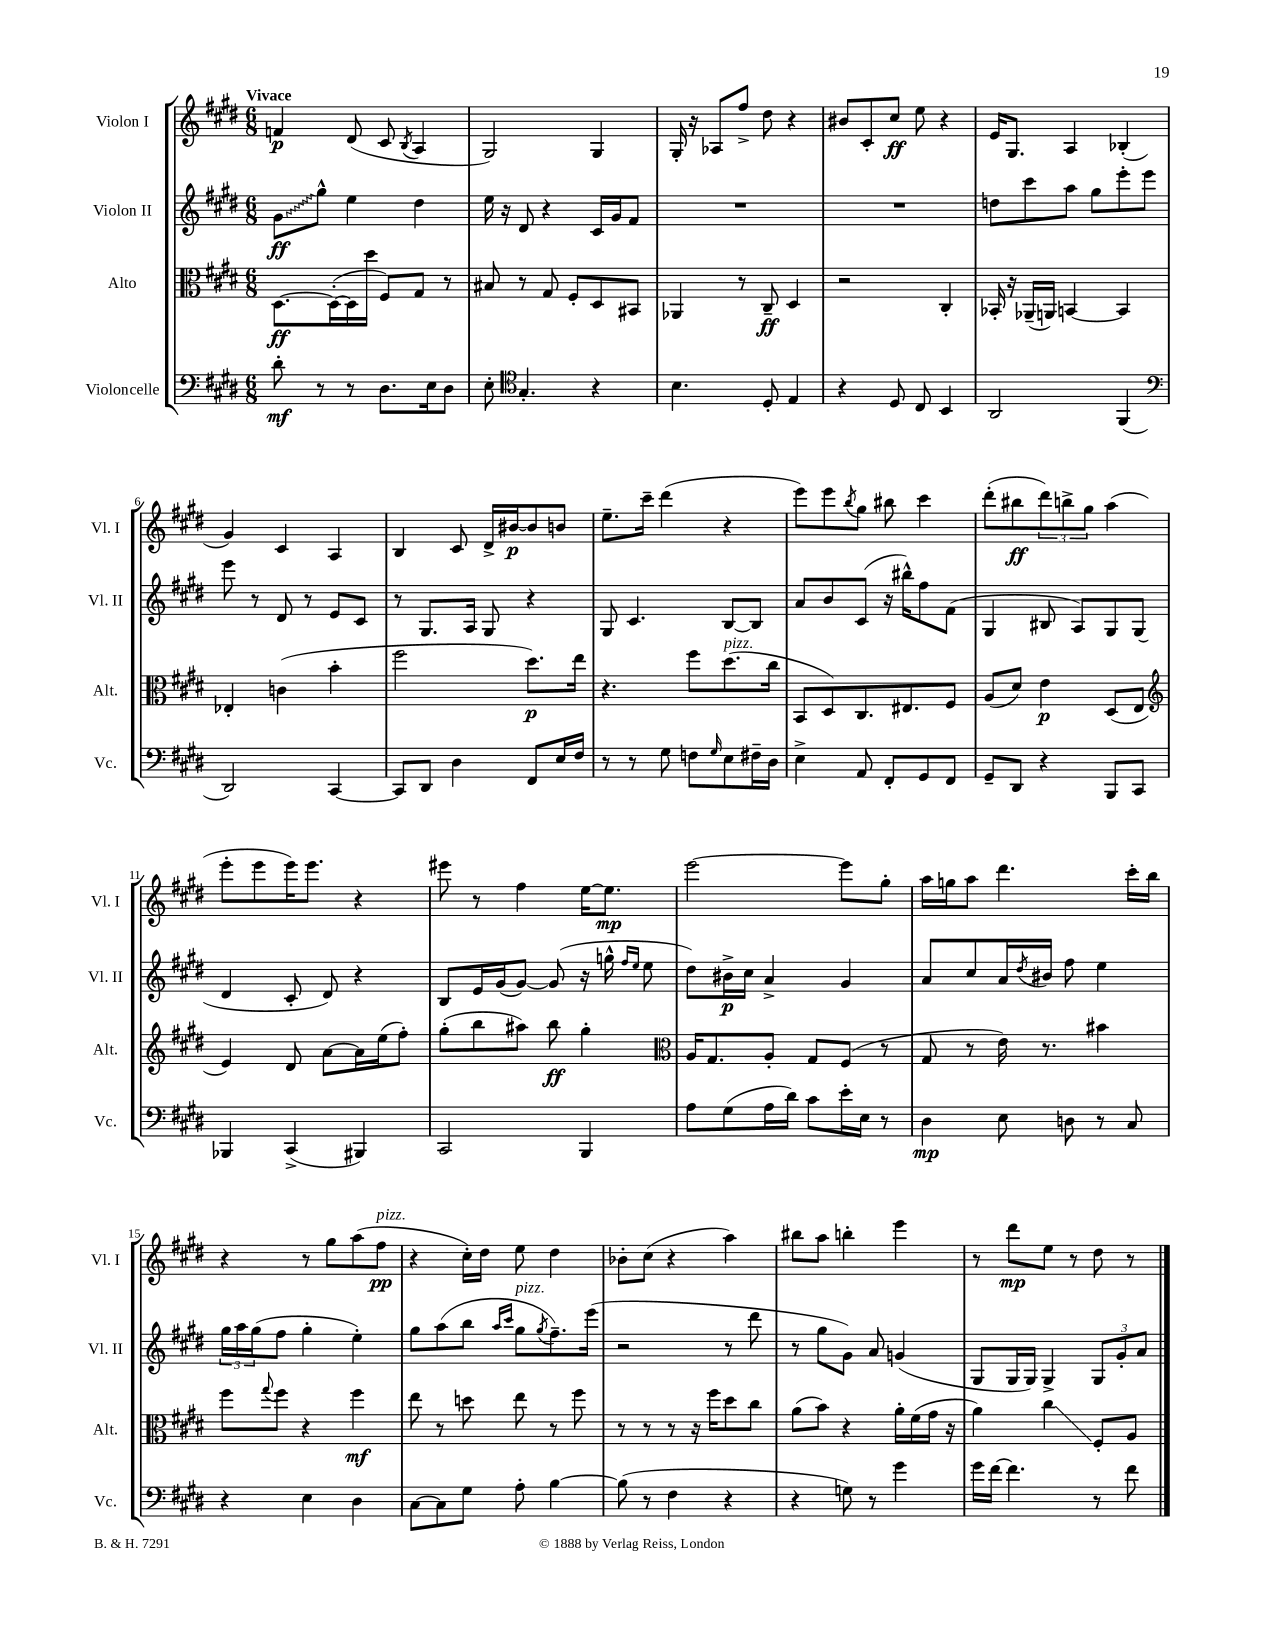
<<
\new StaffGroup <<
\new Staff = "s0" \with { instrumentName = "Violon I" shortInstrumentName = "Vl. I" } {
    \clef treble \key e \major \numericTimeSignature \time 6/8 \tempo "Vivace"
    f'4\p dis'8( cis'8 \acciaccatura { b8 } a4 |
    gis2) gis4 |
    gis16-. r16 aes8 fis''8-> dis''8 r4 |
    bis'8 cis'8-. cis''8\ff e''8 r4 |
    e'16 gis8. a4 bes4-.( |
    gis'4) cis'4 a4 |
    b4 cis'8 dis'16-> bis'16~\p bis'8 b'8 |
    e''8.-- cis'''16-- dis'''4( r4 |
    e'''8) e'''8 \acciaccatura { b''8 } gis''8 bis''8 cis'''4 |
    dis'''8-.( bis''8\ff \tuplet 3/2 { dis'''8) b''8-> gis''8 } a''4( |
    e'''8-. e'''8 e'''16) e'''8. r4 |
    eis'''8 r8 fis''4 e''16~ e''8.\mp |
    e'''2~ e'''8 gis''8-. |
    a''16 g''16 a''8 dis'''4. cis'''16-. b''16 |
    r4 r8 gis''8 a''8( fis''8\pp^\markup { \italic "pizz." } |
    r4 cis''16-.) dis''16 e''8 dis''4 |
    bes'8-. cis''8( r4 a''4) |
    bis''8 a''8 b''4-. e'''4 |
    r8 dis'''8\mp e''8 r8 dis''8 r8 \bar "|." |
}
\new Staff = "s1" \with { instrumentName = "Violon II" shortInstrumentName = "Vl. II" } {
    \clef treble \key e \major \numericTimeSignature \time 6/8
    \once \override Glissando.style = #'zigzag gis'8\glissando\ff gis''8-^ e''4 dis''4 |
    e''16 r16 dis'8 r4 cis'16 gis'16 fis'8 |
    R2. |
    R2. |
    d''8 cis'''8 a''8 gis''8 e'''8-. e'''8 |
    e'''8 r8 dis'8 r8 e'8 cis'8 |
    r8 gis8. a16 gis8 r4 |
    gis8 cis'4. b8~ b8 |
    a'8 b'8 cis'8( r16 bis''16-^) fis''8 fis'8( |
    gis4 bis8 a8) gis8 gis8( |
    dis'4 cis'8-. dis'8) r4 |
    b8 e'16 gis'16( gis'8~) gis'8( r16 g''16-^ \grace { fis''16 e''16 } e''8 |
    dis''8) bis'16->\p cis''16 a'4-> gis'4 |
    a'8 cis''8 a'16 \acciaccatura { dis''8 } bis'16 fis''8 e''4 |
    \tuplet 3/2 { gis''16 a''16 gis''16( } fis''8 gis''4-. e''4-.) |
    gis''8 a''8( b''8 \grace { a''16 cis'''16 } gis''8^\markup { \italic "pizz." } \acciaccatura { gis''8 } fis''8.--) e'''16( |
    r2 r8 dis'''8 |
    r8 gis''8 gis'8) a'8 g'4( |
    gis8 gis16 gis16) gis4-> \tuplet 3/2 { gis8 gis'8-. a'8 } \bar "|." |
}
\new Staff = "s2" \with { instrumentName = "Alto" shortInstrumentName = "Alt." } {
    \clef alto \key e \major \numericTimeSignature \time 6/8
    dis8.~\ff dis16~-.( dis16 dis''16 fis8) gis8 r8 |
    bis8 r8 gis8 fis8-. dis8 bis,8 |
    aes,4 r8 cis8--\ff dis4 |
    r2 cis4-. |
    bes,16-. r16 aes,16--( a,16) b,4~ b,4 |
    ees4-. c'4( b'4-. |
    fis''2 dis''8.\p) e''16 |
    r4. fis''8 dis''8.^\markup { \italic "pizz." }( cis''16 |
    b,8 dis8) cis8. eis8. fis8 |
    a8( dis'8) e'4\p dis8( e8 |
    \clef treble e'4) dis'8 a'8~ a'16 e''16( fis''8-.) |
    gis''8-.( b''8 ais''8) b''8\ff gis''4-. |
    \clef alto a16 gis8. a8-. gis8 fis8( r8 |
    gis8 r8 e'16) r8. bis'4 |
    fis''8 \appoggiatura { gis''8 } fis''8 r4 fis''4\mf |
    e''8 r8 d''8 e''8 r8 fis''8 |
    r8 r8 r8 r16 fis''16 dis''8 cis''8 |
    a'8( b'8) r4 a'16-. fis'16( gis'16 r16 |
    a'4) cis''4\glissando fis8-. a8 \bar "|." |
}
\new Staff = "s3" \with { instrumentName = "Violoncelle" shortInstrumentName = "Vc." } {
    \clef bass \key e \major \numericTimeSignature \time 6/8
    dis'8-.\mf r8 r8 dis8. e16 dis8 |
    e8-. \clef tenor gis4.-. r4 |
    b4. dis8-. e4 |
    r4 dis8 cis8 b,4 |
    a,2 fis,4( |
    \clef bass dis,2) cis,4~ |
    cis,8 dis,8 dis4 fis,8 e16 fis16 |
    r8 r8 gis8 f8 \grace { gis16 } e8 fis16-- dis16 |
    e4-> a,8 fis,8-. gis,8 fis,8 |
    gis,8-- dis,8 r4 b,,8 cis,8 |
    bes,,4 cis,4->( bis,,4) |
    cis,2 b,,4 |
    a8 gis8( a16 dis'16) cis'8 e'16-. e16 r8 |
    dis4\mp e8 d8 r8 cis8 |
    r4 e4 dis4 |
    cis8~ cis8 gis8 a8-. b4~ |
    b8( r8 fis4 r4 |
    r4 g8) r8 gis'4 |
    gis'16 fis'16~ fis'4. r8 fis'8 \bar "|." |
}
>>
>>
